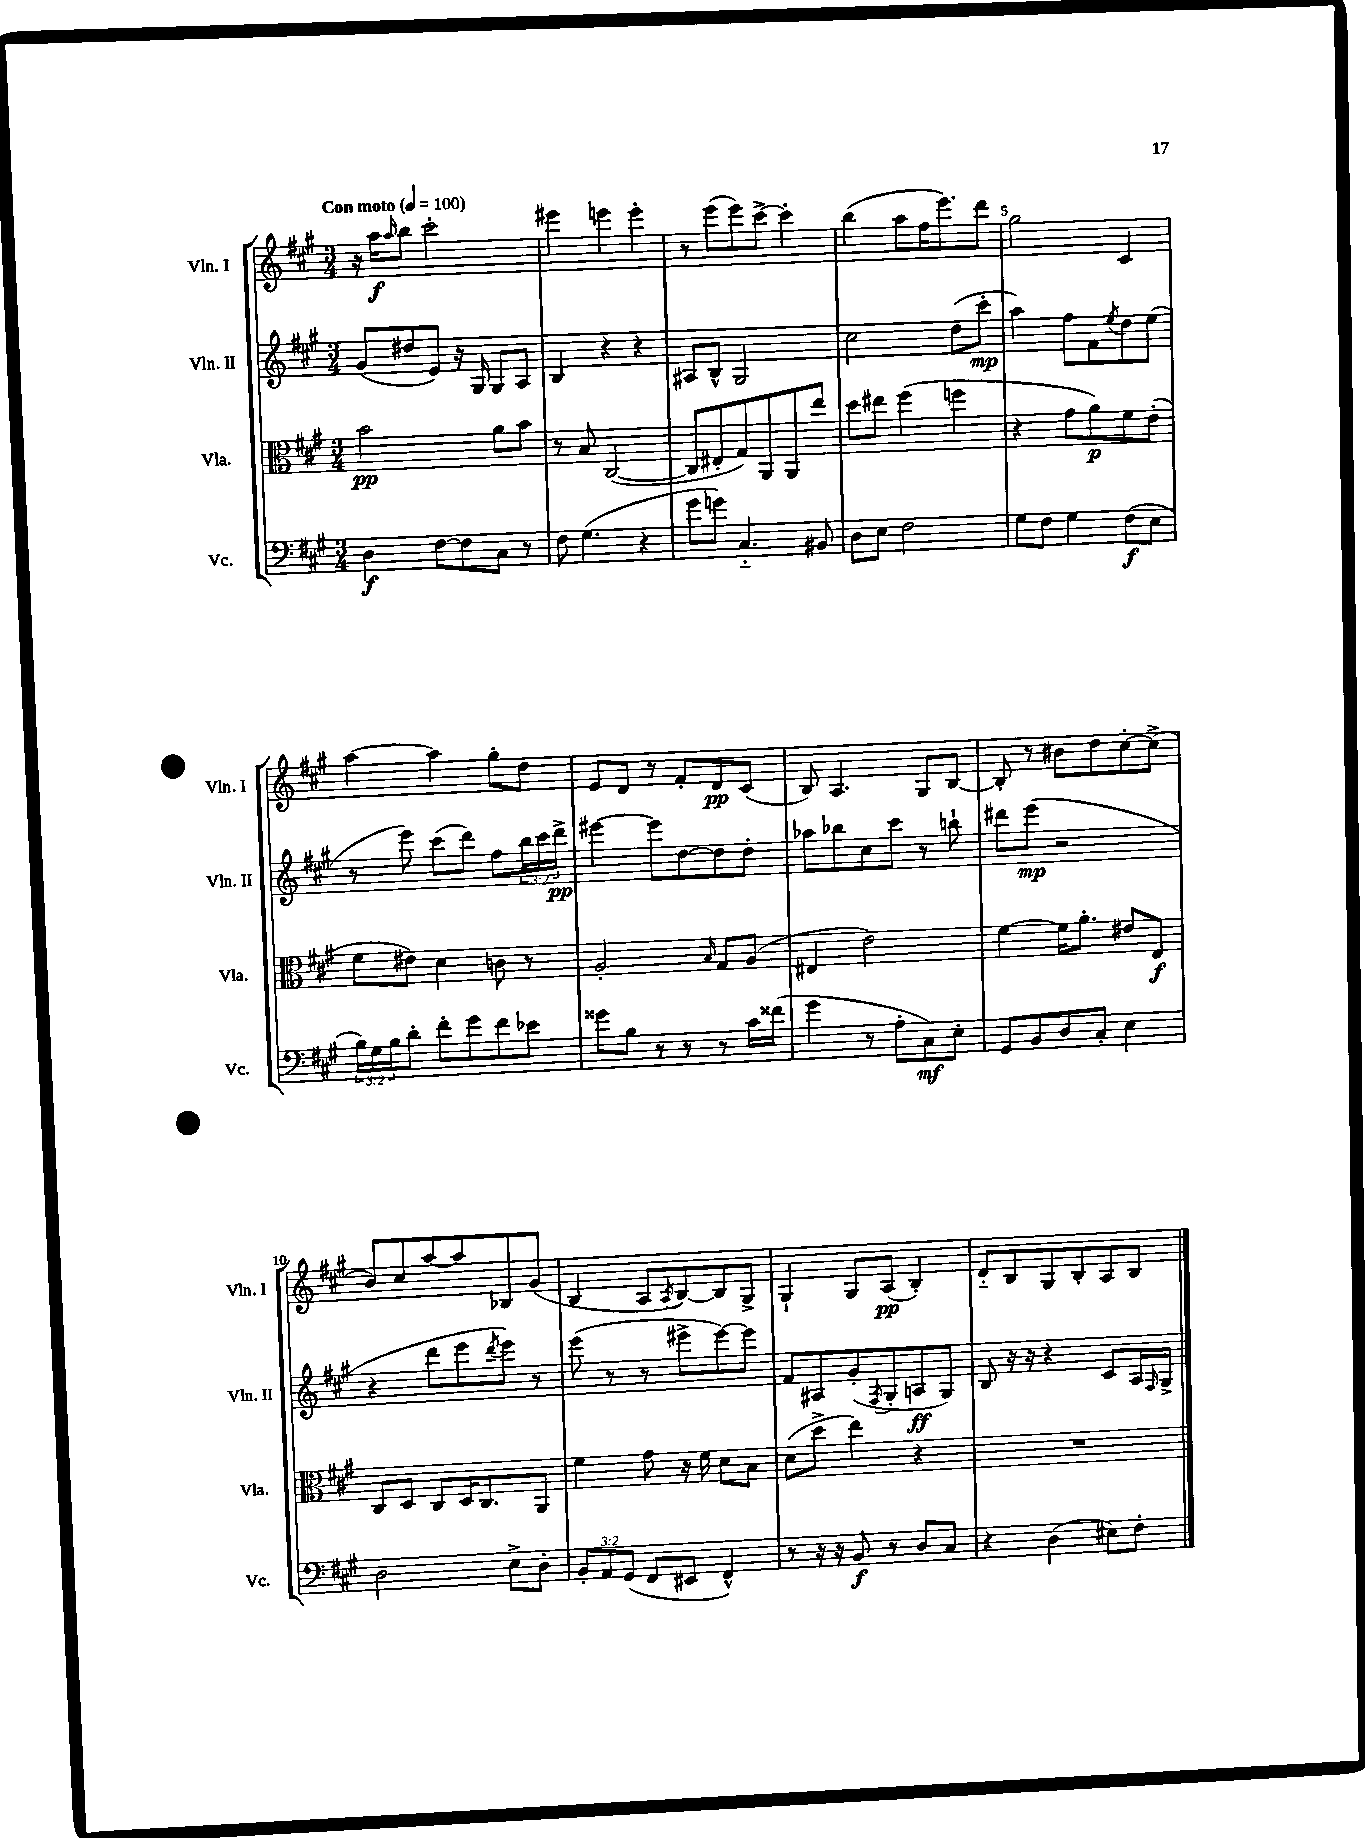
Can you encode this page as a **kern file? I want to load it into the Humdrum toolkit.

**kern	**dynam	**kern	**dynam	**kern	**dynam	**kern	**dynam
*part4	*part4	*part3	*part3	*part2	*part2	*part1	*part1
*staff4	*staff4	*staff3	*staff3	*staff2	*staff2	*staff1	*staff1
*I"Vc.	*	*I"Vla.	*	*I"Vln. II	*	*I"Vln. I	*
*I'Vc.	*	*I'Vla.	*	*I'Vln. II	*	*I'Vln. I	*
*clefF4	*	*clefC3	*	*clefG2	*	*clefG2	*
*k[f#c#g#]	*	*k[f#c#g#]	*	*k[f#c#g#]	*	*k[f#c#g#]	*
*M3/4	*	*M3/4	*	*M3/4	*	*M3/4	*
*MM100	*	*MM100	*	*MM100	*	*MM100	*
=1	=1	=1	=1	=1	=1	=1	=1
!	!	!	!	!	!	!LO:TX:a:B:t=Con moto	!
4D\	f	2b\	pp	(8g#/L	.	16r	.
.	.	.	.	.	.	16aa\KL	f
.	.	.	.	.	.	16qqaa/	.
.	.	.	.	8dd#X/	.	8bb\J	.
[8F#\L	.	.	.	8e/J)	.	2ccc#'\	.
8F#\]	.	.	.	16r	.	.	.
.	.	.	.	16G#/	.	.	.
8C#\J	.	8a\L	.	8G#/L	.	.	.
8r	.	8b\J	.	8A/J	.	.	.
=2	=2	=2	=2	=2	=2	=2	=2
8F#\	.	8r	.	4B/	.	4eee#X\	.
(4.G#\	.	8B/	.	.	.	.	.
.	.	([2C#/	.	4r	.	4eeen\	.
4r	.	.	.	4r	.	4eee'\	.
=3	=3	=3	=3	=3	=3	=3	=3
8g#\L	.	8C#/L]	.	8A#X/L	.	8r	.
8gn\J)	.	8E#X'/	.	8B^^/J	.	(8eee\L	.
4.C#/	.	8G#/)	.	2G#/	.	8eee\)	.
.	.	8AA/	.	.	.	[8ccc#^\J	.
.	.	8AA/	.	.	.	4ccc#'\]	.
8BB#X/	.	8ee/J	.	.	.	.	.
=4	=4	=4	=4	=4	=4	=4	=4
8D\L	.	8dd\L	.	2cc#\	.	(4bb\	.
8E\J	.	8ee#X\J	.	.	.	.	.
2F#\	.	(4ff#\	.	.	.	8aa\L	.
.	.	.	.	.	.	16ff#\K	.
.	.	.	.	.	.	8.eee\)	.
.	.	4ffn\	.	(8dd\L	.	.	.
.	.	.	.	8ccc#'\J	mp	8ddd\J	.
=5	=5	=5	=5	=5	=5	=5	=5
8G#\L	.	4r	.	4aa\)	.	2gg#\	.
8F#\J	.	.	.	.	.	.	.
4G#\	.	8g#\L	.	8ff#\L	.	.	.
.	.	8a\)	p	8f#\	.	.	.
.	.	.	.	8qee/	.	.	.
(8F#\L	f	8f#\	.	8dd\	.	4c#/	.
8E\J	.	(8e'\J	.	(8ee\J	.	.	.
!!LO:LB:g=z
=6	=6	=6	=6	=6	=6	=6	=6
24B\LL)	.	8f#\L	.	8r	.	[4aa\	.
24G#\	.	.	.	.	.	.	.
24B\J	.	.	.	.	.	.	.
8d'\J	.	8e#X\J)	.	8eee\)	.	.	.
8f#'\L	.	4d\	.	(8ccc#\L	.	4aa\]	.
8g#\	.	.	.	8ddd\J)	.	.	.
8f#\	.	8cn\	.	8ff#\L	.	8gg#'\L	.
8e-X\J	.	8r	.	24bb\L	.	8dd\J	.
.	.	.	.	24ccc#\	.	.	.
.	.	.	.	24ddd^\JJ	pp	.	.
=7	=7	=7	=7	=7	=7	=7	=7
8g##X\L	.	2A'/	.	[4eee#X\	.	8e/L	.
8B\J	.	.	.	.	.	8d/J	.
8r	.	.	.	8eee#\L]	.	8r	.
8r	.	.	.	[8dd\	.	8f#'/L	.
.	.	16qqB/	.	.	.	.	.
8r	.	8G#/L	.	8dd\]	.	8d/	pp
16c#\LL	.	(8A/J	.	8dd'\J	.	(8c#/J	.
(16f##X\JJ	.	.	.	.	.	.	.
=8	=8	=8	=8	=8	=8	=8	=8
4g#\	.	4E#X/	.	8aa-X\L	.	8B/)	.
.	.	.	.	8bb-X\	.	4.A/	.
8r	.	2e\)	.	8cc#\	.	.	.
8A'\L	.	.	.	8ccc#\J	.	.	.
8C#\)	mf	.	.	8r	.	8G#/L	.
8E'\J	.	.	.	8bbn`\	.	[8B/J	.
=9	=9	=9	=9	=9	=9	=9	=9
8GG#/L	.	[4f#\	.	8ddd#X\L	.	8B'/]	.
8BB/	.	.	.	(8eee\J	mp	8r	.
8D/	.	16f#\KL]	.	2r	.	8b#X\L	.
.	.	8.a'\J	.	.	.	.	.
8C#'/J	.	.	.	.	.	8dd\	.
4E\	.	8e#X/L	.	.	.	[8cc#'\	.
.	.	8E/J	f	.	.	(8cc#^\J]	.
!!LO:LB:g=z
=10	=10	=10	=10	=10	=10	=10	=10
2D\	.	8C#/L	.	4r	.	8b/L)	.
.	.	8D/J	.	.	.	8cc#/	.
.	.	8C#/L	.	8ddd\L	.	[8aa/	.
.	.	16D/K	.	8eee\	.	8aa/]	.
.	.	8.C#/	.	.	.	.	.
.	.	.	.	8qddd/	.	.	.
8E^\L	.	.	.	8eee\J)	.	8B-X/	.
8D'\J	.	8AA/J	.	8r	.	(8g#/J	.
=11	=11	=11	=11	=11	=11	=11	=11
12BB'/L	.	4f#\	.	(8eee\	.	4B/	.
12AA/	.	.	.	.	.	.	.
.	.	.	.	8r	.	.	.
(12GG#/J	.	.	.	.	.	.	.
8FF#/L	.	8g#\	.	8r	.	8A/L	.
.	.	.	.	.	.	8qA/	.
8EE#X/J	.	16r	.	8eee#X^\L	.	[8B/)	.
.	.	16f#\	.	.	.	.	.
4FF#^^/)	.	8d\L	.	[8eee#\)	.	8B/]	.
.	.	8B\J	.	8eee#\J]	.	8G#^/J	.
=12	=12	=12	=12	=12	=12	=12	=12
8r	.	(8d\L	.	8f#/L	.	4G#`/	.
16r	.	8dd^\J	.	8A#X/	.	.	.
16r	.	.	.	.	.	.	.
8BB/	f	4ee\)	.	(8g#'/	.	8G#/L	.
.	.	.	.	8qF#/	.	.	.
8r	.	.	.	8G#'/	.	(8A/J	pp
8D/L	.	4r	.	8An/	ff	4B'/)	.
8C#/J	.	.	.	8G#/J)	.	.	.
=13	=13	=13	=13	=13	=13	=13	=13
4r	.	2.r	.	8B/	.	8d/L	.
.	.	.	.	16r	.	8B/	.
.	.	.	.	16r	.	.	.
(4D\	.	.	.	4r	.	8G#/	.
.	.	.	.	.	.	8B'/	.
8E#X\L)	.	.	.	8c#/L	.	8A/	.
8F#'\J	.	.	.	16A/L	.	8B/J	.
.	.	.	.	16qqF#/	.	.	.
.	.	.	.	16G#^/JJ	.	.	.
==	==	==	==	==	==	==	==
*-	*-	*-	*-	*-	*-	*-	*-
